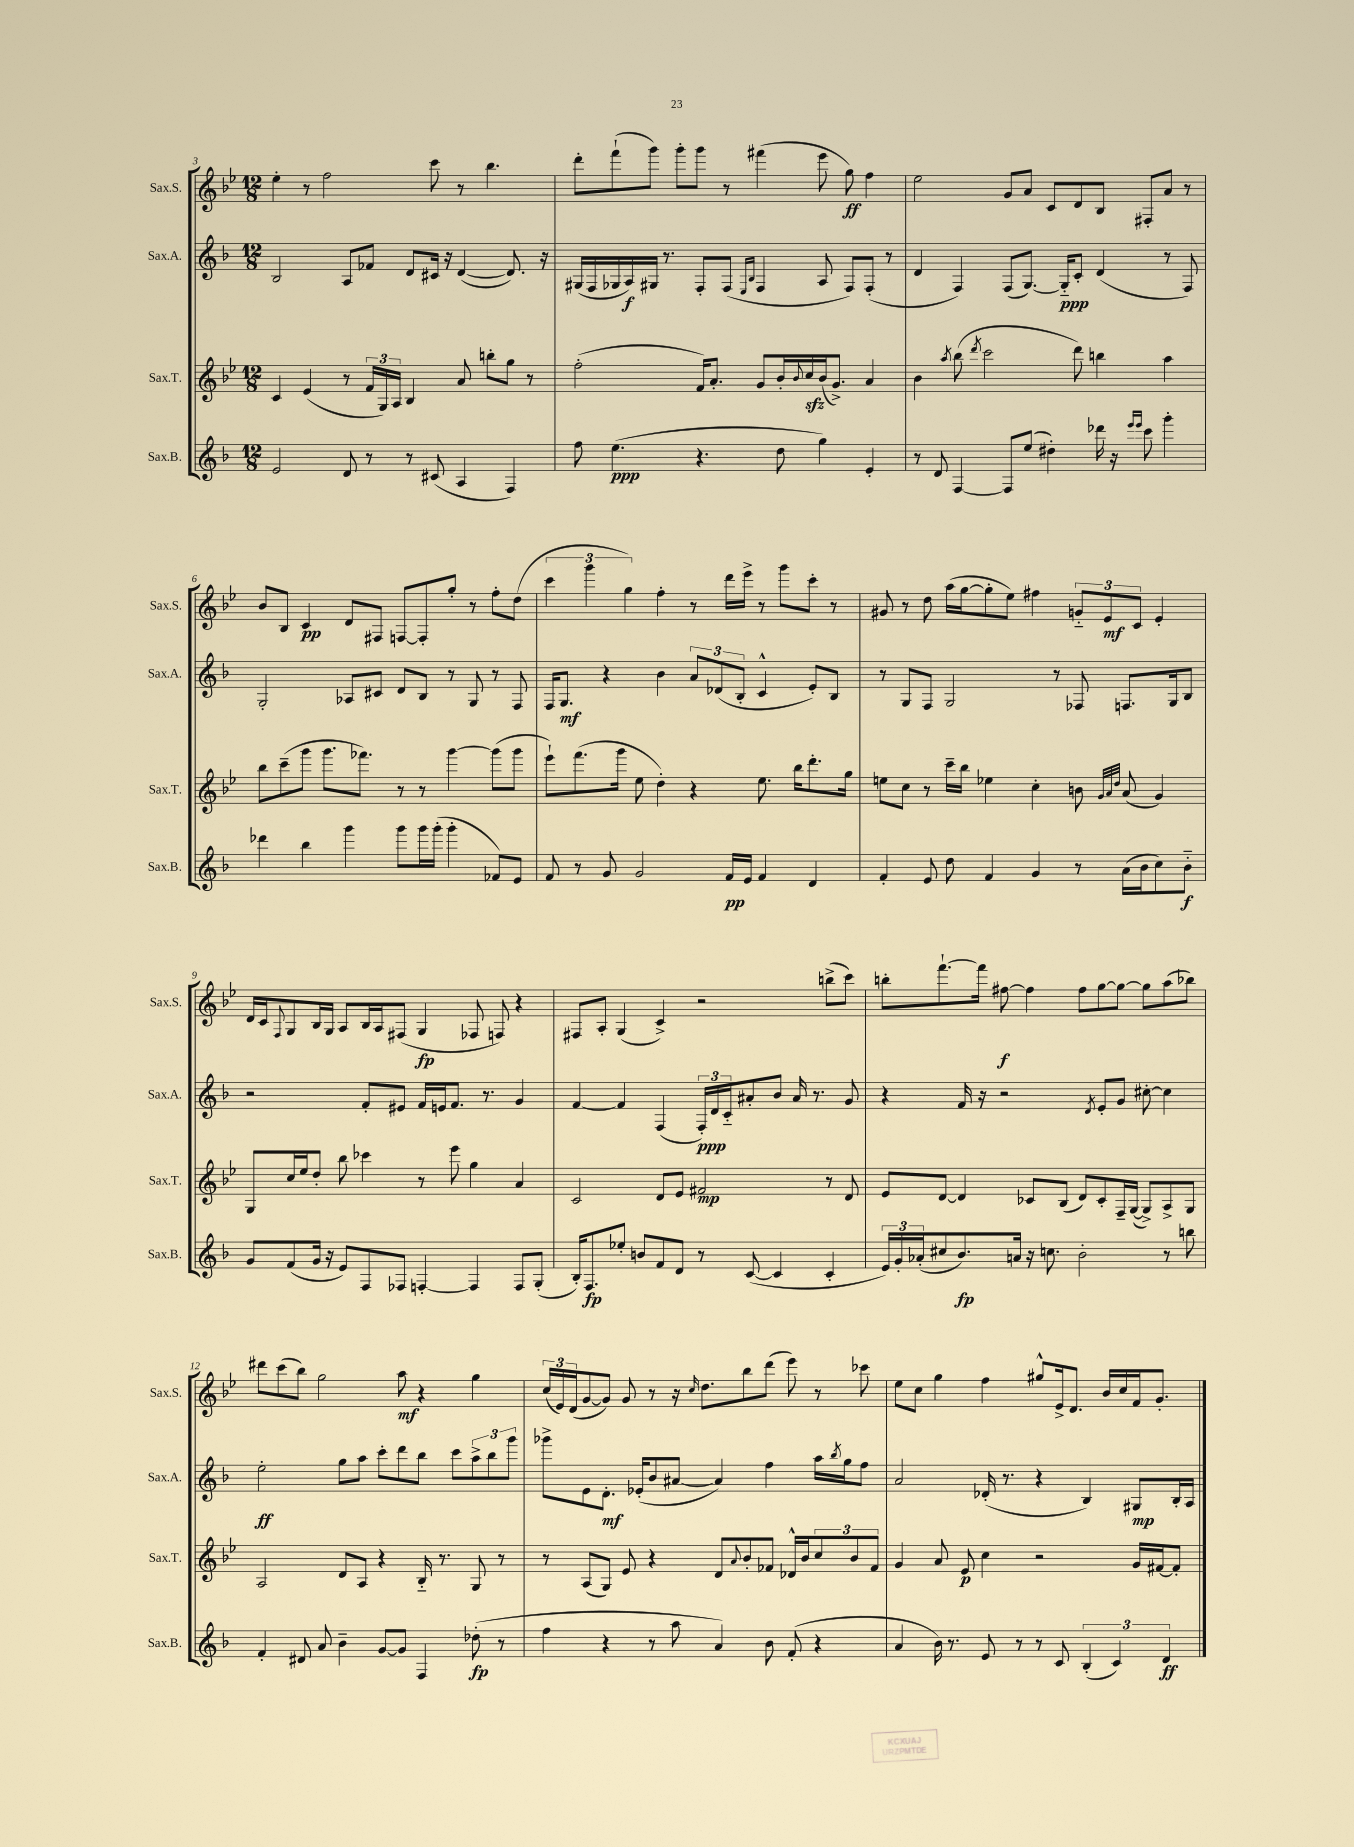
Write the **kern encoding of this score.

**kern	**dynam	**kern	**dynam	**kern	**dynam	**kern	**dynam
*part4	*part4	*part3	*part3	*part2	*part2	*part1	*part1
*staff4	*staff4	*staff3	*staff3	*staff2	*staff2	*staff1	*staff1
*I"Sax.B.	*	*I"Sax.T.	*	*I"Sax.A.	*	*I"Sax.S.	*
*I'Sax.B.	*	*I'Sax.T.	*	*I'Sax.A.	*	*I'Sax.S.	*
*clefG2	*	*clefG2	*	*clefG2	*	*clefG2	*
*k[b-]	*	*k[b-e-]	*	*k[b-]	*	*k[b-e-]	*
*M12/8	*	*M12/8	*	*M12/8	*	*M12/8	*
=3	=3	=3	=3	=3	=3	=3	=3
2e/	.	4c/	.	2B-/	.	4ee-'\	.
.	.	(4e-/	.	.	.	8r	.
.	.	.	.	.	.	2ff\	.
8d/	.	8r	.	8A/L	.	.	.
8r	.	24f/LL	.	8f-X/J	.	.	.
.	.	24G/)	.	.	.	.	.
.	.	24A/JJ	.	.	.	.	.
8r	.	4B-/	.	8d/L	.	.	.
(8c#X/	.	.	.	16c#X/Jk	.	8ccc\	.
.	.	.	.	16r	.	.	.
4A/	.	8a/	.	([4d/	.	8r	.
.	.	8bbn'\L	.	.	.	4.bb-\	.
4F/)	.	8gg\J	.	8.d/])	.	.	.
.	.	8r	.	.	.	.	.
.	.	.	.	16r	.	.	.
=4	=4	=4	=4	=4	=4	=4	=4
8ff\	.	(2ff'\	.	(16G#X/LL	.	8ddd'\L	.
.	.	.	.	16F/	.	.	.
(4.ee\	ppp	.	.	16G-X/	.	(8fff`\	.
.	.	.	.	16A/)	f	.	.
.	.	.	.	16G#X/JJ	.	8ggg\J)	.
.	.	.	.	8.r	.	.	.
.	.	.	.	.	.	8ggg'\L	.
4.r	.	16f/KL)	.	8F'/L	.	8ggg\J	.
.	.	8.a'/J	.	.	.	.	.
.	.	.	.	(8F/J	.	8r	.
.	.	.	.	16qqE/LL	.	.	.
.	.	.	.	16qqB-/JJ	.	.	.
.	.	8g/L	.	4F/	.	(4fff#X\	.
8dd\	.	16b-'/L	.	.	.	.	.
.	.	8qqb-/	.	.	.	.	.
.	.	16cczz/	.	.	.	.	.
4gg\)	.	(16b-/J	.	8A/	.	8eee-\	.
.	.	8.g^/J)	.	.	.	.	.
.	.	.	.	8F/L)	.	8gg\)	ff
4e'/	.	4a/	.	(8F'/J	.	4ff\	.
.	.	.	.	8r	.	.	.
=5	=5	=5	=5	=5	=5	=5	=5
8r	.	4b-\	.	4d/	.	2ee-\	.
8d/	.	.	.	.	.	.	.
.	.	8qaa/	.	.	.	.	.
[4F/	.	(8bb-\	.	4F/)	.	.	.
.	.	8qddd/	.	.	.	.	.
.	.	2ccc\	.	.	.	.	.
8F/L]	.	.	.	(8F/L	.	8g/L	.
(8ee/J	.	.	.	[8.G/J)	.	8a/J	.
4dd#X'\)	.	.	.	.	.	8c/L	.
.	.	.	.	16G/KL]	ppp	.	.
.	.	8ddd\)	.	8c'/J	.	8d/	.
16ddd-X\	.	4bbn\	.	(4d/	.	8B-/J	.
16r	.	.	.	.	.	.	.
16qqeee/LL	.	.	.	.	.	.	.
16qqeee/JJ	.	.	.	.	.	.	.
8ccc\	.	.	.	.	.	8F#X'/L	.
4ggg'\	.	4aa\	.	8r	.	8a/J	.
.	.	.	.	8F/)	.	8r	.
!!LO:LB:g=z
=6	=6	=6	=6	=6	=6	=6	=6
4ddd-X\	.	8bb-\L	.	2G'/	.	8b-/L	.
.	.	(8ccc~\	.	.	.	8B-/J	.
4bb-\	.	8ggg\J	.	.	.	4c/	pp
.	.	8.ggg\L	.	.	.	.	.
4ggg\	.	.	.	8A-X/L	.	8d/L	.
.	.	8.fff-X\J)	.	.	.	.	.
.	.	.	.	8c#X/J	.	8F#X/J	.
8ggg\L	.	8r	.	8d/L	.	[8Fn/L	.
16ggg\L	.	8r	.	8B-/J	.	8F'/]	.
(16ggg'\JJ	.	.	.	.	.	.	.
4ggg'\	.	[4ggg\	.	8r	.	8gg'/J	.
.	.	.	.	8G/	.	8r	.
8f-X/L)	.	(8ggg\L]	.	8r	.	8ff'\L	.
8e/J	.	8ggg\J	.	8F/	.	(8dd\J	.
=7	=7	=7	=7	=7	=7	=7	=7
8f/	.	8eee-`\L)	.	16F/KL	.	6ccc\	.
.	.	.	.	8.G/J	mf	.	.
8r	.	(8.fff\	.	.	.	.	.
.	.	.	.	.	.	6ggg\	.
8g/	.	.	.	4r	.	.	.
.	.	16ggg\Jk	.	.	.	.	.
.	.	.	.	.	.	6gg\)	.
2g/	.	8ee-\	.	.	.	.	.
.	.	4dd'\)	.	4b-\	.	4ff'\	.
.	.	4r	.	12a/L	.	8r	.
.	.	.	.	(12d-X/	.	.	.
16f/LL	pp	.	.	.	.	16ddd\LL	.
.	.	.	.	12B-'/J	.	.	.
16e/JJ	.	.	.	.	.	16eee-^\JJ	.
4f/	.	8.ee-\	.	4c^^/	.	8r	.
.	.	.	.	.	.	8ggg\L	.
.	.	16bb-\KL	.	.	.	.	.
4d/	.	8.ddd'\	.	8e'/L)	.	8ccc'\J	.
.	.	.	.	8B-/J	.	8r	.
.	.	16gg\Jk	.	.	.	.	.
=8	=8	=8	=8	=8	=8	=8	=8
4f'/	.	8een\L	.	8r	.	8g#X/	.
.	.	8cc\J	.	8G/L	.	8r	.
8e/	.	8r	.	8F/J	.	8dd\	.
8dd\	.	16ccc~\LL	.	2G/	.	(16aa\LL	.
.	.	16bb-\JJ	.	.	.	[16gg\J	.
4f/	.	4ee-X\	.	.	.	8gg'\]	.
.	.	.	.	.	.	8ee-\J)	.
4g/	.	4cc'\	.	.	.	4ff#X\	.
.	.	.	.	8r	.	.	.
8r	.	8bn\	.	8F-X/	.	12gn/L	.
.	.	.	.	.	.	12e-/	mf
.	.	32qqg/LLL	.	.	.	.	.
.	.	32qqa/	.	.	.	.	.
.	.	32qqdd/JJJ	.	.	.	.	.
(16a\LL	.	(8a/	.	8.Fn/L	.	.	.
.	.	.	.	.	.	12c/J	.
16b-\J	.	.	.	.	.	.	.
8cc\)	.	4g/)	.	.	.	4e-'/	.
.	.	.	.	16G/k	.	.	.
8b-\J	f	.	.	8B-/J	.	.	.
!!LO:LB:g=z
=9	=9	=9	=9	=9	=9	=9	=9
8g/L	.	8G/L	.	2r	.	16d/LL	.
.	.	.	.	.	.	16c/J	.
.	.	.	.	.	.	8qqF/	.
(8f/	.	16cc/L	.	.	.	8G/	.
.	.	16ee-/J	.	.	.	.	.
16g/Jk	.	8dd'/J	.	.	.	16B-/L	.
16r	.	.	.	.	.	16G/JJ	.
8e/L)	.	8bb-\	.	.	.	8A/L	.
8F/	.	4ccc-X\	.	8f'/L	.	16B-/L	.
.	.	.	.	.	.	16A/J	.
8F-X/J	.	.	.	8e#X/J	.	(8F#X/J	.
[4Fn'/	.	8r	.	16f/LL	.	4G/	fp
.	.	.	.	16en/J	.	.	.
.	.	8eee-\	.	8.f/J	.	.	.
4F/]	.	4gg\	.	.	.	8F-X/	.
.	.	.	.	8.r	.	.	.
.	.	.	.	.	.	8Fn/)	.
8F/L	.	4a/	.	4g/	.	4r	.
(8G'/J	.	.	.	.	.	.	.
=10	=10	=10	=10	=10	=10	=10	=10
16B-'/KL)	.	2c/	.	[4f/	.	8F#X/L	.
8.F/	fp	.	.	.	.	.	.
.	.	.	.	.	.	8A'/J	.
8ee-X'/J	.	.	.	4f/]	.	(4G/	.
8bn/L	.	.	.	.	.	.	.
8f/	.	8d/L	.	(4F/	.	4c^/)	.
8d/J	.	8e-/J	.	.	.	.	.
8r	.	2f#X/	mp	24F'/LL)	ppp	2r	.
.	.	.	.	24d/	.	.	.
.	.	.	.	24c/J	.	.	.
([8c/	.	.	.	8a#X'/	.	.	.
4c/]	.	.	.	8b-/J	.	.	.
.	.	.	.	16a#/	.	.	.
.	.	.	.	8.r	.	.	.
4c'/	.	8r	.	.	.	(8bbn^\L	.
.	.	8d/	.	8g/	.	8ccc\J)	.
=11	=11	=11	=11	=11	=11	=11	=11
24e/LL)	.	8e-/L	.	4r	.	8bbn'\L	.
24g'/	.	.	.	.	.	.	.
(24a-X'/J	.	.	.	.	.	.	.
8cc#X/	.	[8d/J	.	.	.	[8.fff`\	.
8.b-/)	fp	4d/]	.	16f/	.	.	.
.	.	.	.	16r	.	16fff\Jk]	.
.	.	.	.	2r	.	[8ff#X\	f
16an/Jk	.	.	.	.	.	.	.
16r	.	8c-X/L	.	.	.	4ff#\]	.
8.ccn\	.	.	.	.	.	.	.
.	.	(8B-/J	.	.	.	.	.
2b-'\	.	8d/L)	.	.	.	8ff#\L	.
.	.	.	.	8qd/	.	.	.
.	.	8c-'/	.	8e'/L	.	[8gg\	.
.	.	16F~/L	.	8g/J	.	8gg\J_	.
.	.	([16G/JJ	.	.	.	.	.
.	.	8G^/L])	.	[8cc#X'\	.	8gg\L]	.
8r	.	8A^/	.	4cc#\]	.	(8aa\	.
8bbn\	.	8G/J	.	.	.	8bb-X\J)	.
!!LO:LB:g=z
=12	=12	=12	=12	=12	=12	=12	=12
4f'/	.	2A/	.	2ee'\	ff	8ddd#X\L	.
.	.	.	.	.	.	(8ccc\	.
8d#X/	.	.	.	.	.	8bb-\J)	.
8a/	.	.	.	.	.	2gg\	.
4b-~\	.	8d/L	.	8gg\L	.	.	.
.	.	8A/J	.	8aa\J	.	.	.
[8g/L	.	4r	.	8ccc'\L	.	.	.
8g/J]	.	.	.	8ddd\	.	8aa\	mf
4F/	.	16B-/	.	8bb-\J	.	4r	.
.	.	8.r	.	.	.	.	.
.	.	.	.	8ccc\L	.	.	.
(8dd-X'\	fp	8G/	.	12aa^\	.	4gg\	.
.	.	.	.	12bb-\	.	.	.
8r	.	8r	.	.	.	.	.
.	.	.	.	12ggg\J	.	.	.
=13	=13	=13	=13	=13	=13	=13	=13
4ff\	.	8r	.	8ggg-X^\L	.	(24cc/LL	.
.	.	.	.	.	.	24e-/)	.
.	.	.	.	.	.	(24d/J	.
.	.	(8A/L	.	8e\	.	[8g/	.
4r	.	8G/J)	.	8.d'\J	mf	8g/J])	.
.	.	8e-/	.	.	.	8g/	.
.	.	.	.	(16e-X'/KL	.	.	.
8r	.	4r	.	8b-/	.	8r	.
8aa\	.	.	.	[8a#X/J	.	16r	.
.	.	.	.	.	.	16qqcc/	.
.	.	.	.	.	.	8.dd\L	.
4a/)	.	8d/L	.	4a#/])	.	.	.
.	.	8qqa/	.	.	.	.	.
.	.	8b-'/	.	.	.	8bb-\	.
8b-\	.	8f-X/J	.	4ff\	.	(8ddd\J	.
(8f'/	.	16d-X^^/LL	.	.	.	8eee-\)	.
.	.	16b-/J	.	.	.	.	.
4r	.	12cc/	.	16aa\LL	.	8r	.
.	.	.	.	8qbb-/	.	.	.
.	.	.	.	16gg\J	.	.	.
.	.	12b-/	.	.	.	.	.
.	.	.	.	8ff\J	.	8ccc-X\	.
.	.	12f-/J	.	.	.	.	.
=14	=14	=14	=14	=14	=14	=14	=14
4a/	.	4g/	.	2a/	.	8ee-\L	.
.	.	.	.	.	.	8cc\J	.
16b-\)	.	8a/	.	.	.	4gg\	.
8.r	.	.	.	.	.	.	.
.	.	8e-/	p	.	.	.	.
8e/	.	4cc\	.	(16d-X'/	.	4ff\	.
.	.	.	.	8.r	.	.	.
8r	.	.	.	.	.	.	.
8r	.	2r	.	4r	.	8gg#X^^/L	.
8c/	.	.	.	.	.	16e-^/k	.
.	.	.	.	.	.	8.d/J	.
(6B-'/	.	.	.	4B-/)	.	.	.
.	.	.	.	.	.	16b-/LL	.
6c/)	.	.	.	.	.	.	.
.	.	.	.	.	.	16cc/	.
.	.	16g/LL	.	8G#X/L	mp	16f/J	.
.	.	[16f#X/J	.	.	.	8.g'/J	.
6d/	ff	.	.	.	.	.	.
.	.	8f#'/J]	.	16B-'/L	.	.	.
.	.	.	.	16A/JJ	.	.	.
==	==	==	==	==	==	==	==
*-	*-	*-	*-	*-	*-	*-	*-
